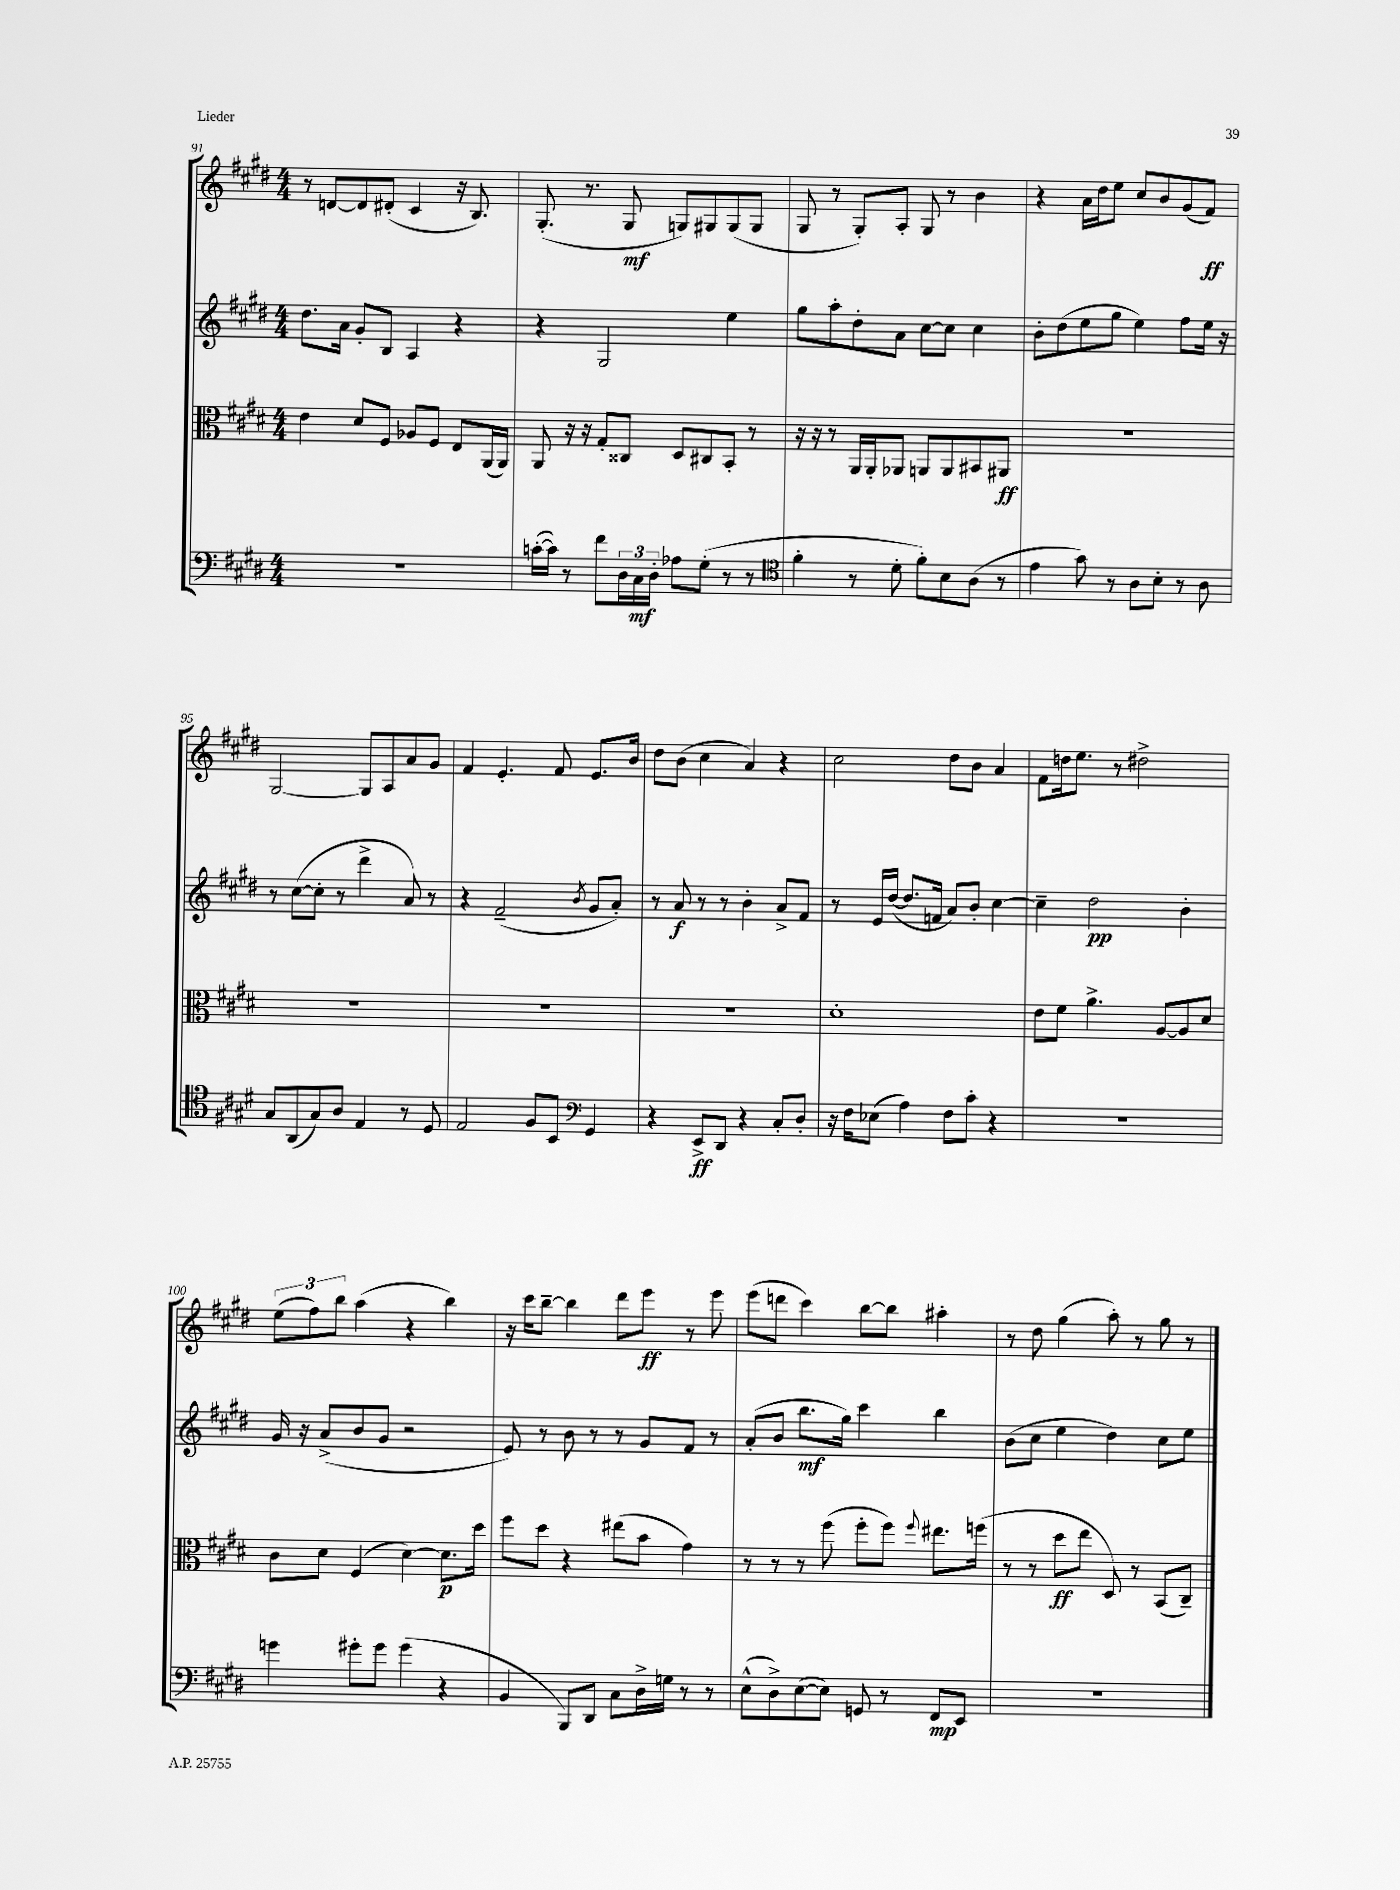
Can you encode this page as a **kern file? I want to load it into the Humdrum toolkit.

**kern	**kern	**kern	**kern
*staff4	*staff3	*staff2	*staff1
*clefF4	*clefC3	*clefG2	*clefG2
*k[f#c#g#d#]	*k[f#c#g#d#]	*k[f#c#g#d#]	*k[f#c#g#d#]
*M4/4	*M4/4	*M4/4	*M4/4
1r	4e\	8.dd#\L	8r
.	.	.	[8d/L
.	.	16a\Jk	.
.	8d#/L	8g#'/L	8d/]
.	8F#/J	8B/J	(8d#'/J
.	8A-/L	4A/	4c#/
.	8F#/J	.	.
.	8E/L	4r	16r
.	.	.	8.B/)
.	(16AA/L	.	.
.	16AA/JJ)	.	.
=	=	=	=
([16c'\LL	8AA/	4r	(8.G#'/
16c\]JJ)	.	.	.
8r	16r	.	.
.	16r	.	8.r
8f#\L	8G#'/L	2G#/	.
24D#\L	8C##/J	.	8G#/
24C#\	.	.	.
24D#'\JJ	.	.	.
8A-\L	8D#/L	.	8G/L)
(8G#'\J	8C#/	.	8G#/
8r	8BB'/J	4ee\	(8G#/
8r	8r	.	8G#/J
=	=	=	=
*clefC4	*	*	*
4f#'\	16r	8gg#\L	8G#/
.	16r	.	.
.	8r	8aa'\	8r
8r	16AA/LL	8dd#'\	8G#'/L)
.	16AA'/J	.	.
8d#'\	8AA-/J	8a\J	8A'/J
8f#'\L)	8AA/L	[8cc#\L	8G#/
8B\	8AA/	8cc#\]J	8r
(8A\J	8BB#/	4cc#\	4b\
8r	8AA#/J	.	.
=	=	=	=
4e\	1r	8b'\L	4r
.	.	(8dd#\	.
8g#\)	.	8ee\	16a\LL
.	.	.	16dd#\J
8r	.	8gg#\J	8ee\J
8A\L	.	4ee\)	8cc#/L
8B'\J	.	.	8b/
8r	.	8ff#\L	(8g#/
8A\	.	16ee\Jk	8f#/J)
.	.	16r	.
=	=	=	=
8G#/L	1r	8r	[2G#/
(8AA/	.	([8cc#\L	.
8G#/)	.	8cc#'\]J	.
8A/J	.	8r	.
4E/	.	4ddd#^\	8G#/]L
.	.	.	8A/
8r	.	8a/)	8a/
8D#/	.	8r	8g#/J
=	=	=	=
2E/	1r	4r	4f#/
.	.	(2f#~/	4.e'/
8F#/L	.	.	.
8BB/J	.	.	8f#/
*clefF4	*	*	*
.	.	8qb/	.
4GG#/	.	8g#/L	8.e/L
.	.	8a'/J)	.
.	.	.	16b/Jk
=	=	=	=
4r	1r	8r	8dd#\L
.	.	8a/	(8b\J
8EE^/L	.	8r	4cc#\
8DD#/J	.	8r	.
4r	.	4b'\	4a/)
8C#'/L	.	8a^/L	4r
8D#'/J	.	8f#/J	.
=	=	=	=
16r	1d#'	8r	2cc#\
16F#\LK	.	.	.
(8E-\J	.	16e/LL	.
.	.	([16dd#/JJ	.
4A\)	.	8.dd#/]L	.
.	.	16f/Jk	.
8F#\L	.	8a/L)	8dd#\L
8c#'\J	.	8b'/J	8b\J
4r	.	[4cc#\	4a/
=	=	=	=
1r	8e\L	4cc#~\]	8f#\L
.	8f#\J	.	16dd\k
.	.	.	8.ee\J
.	4.a^\	2dd#\	.
.	.	.	8r
.	.	.	2dd#^\
.	[8A/L	.	.
.	8A/]	4b'\	.
.	8d#/J	.	.
=	=	=	=
4g\	8c#\L	16g#/	(12ee\L
.	.	16r	.
.	.	.	12ff#\)
.	8d#\J	(8a^/L	.
.	.	.	12bb\J
8g#'\L	(4F#/	8b/	(4aa\
8g#\J	.	8g#/J	.
(4g#\	[4d#\)	2r	4r
4r	8.d#\]L	.	4bb\)
.	16dd#\Jk	.	.
=	=	=	=
4BB/	8ff#\L	8e/)	16r
.	.	.	16ccc#\LK
.	8dd#\J	8r	[8bb~\J
8BBB/L)	4r	8b\	4bb\]
8DD#/J	.	8r	.
8C#\L	(8ee#\L	8r	8ddd#\L
16D#^\L	8b\J	8g#/L	8eee\J
16G\JJ	.	.	.
8r	4g#\)	8f#/J	8r
8r	.	8r	8eee\
=	=	=	=
(8E^^\L	8r	(8a'/L	(8eee\L
8D#^\)	8r	8b/J	8ddd\J
([8E\	8r	8.bb\L	4ccc#\)
8E\]J)	(8ff#\	.	.
.	.	16gg#\Jk)	.
8GG/	8ff#'\L	4ccc#\	[8bb\L
8r	8ff#\J)	.	8bb\]J
.	8qqff#/	.	.
8FF#/L	8.ee#\L	4bb\	4aa#'\
8EE/J	.	.	.
.	(16ff\Jk	.	.
=	=	=	=
1r	8r	(8b\L	8r
.	8r	8cc#\J	8dd#\
.	8dd#\L	4ee\	(4gg#\
.	8ee\J	.	.
.	8D#/)	4dd#\)	8aa'\)
.	8r	.	8r
.	(8BB/L	8cc#\L	8gg#\
.	8C#~/J)	8ee\J	8r
==	==	==	==
*-	*-	*-	*-
